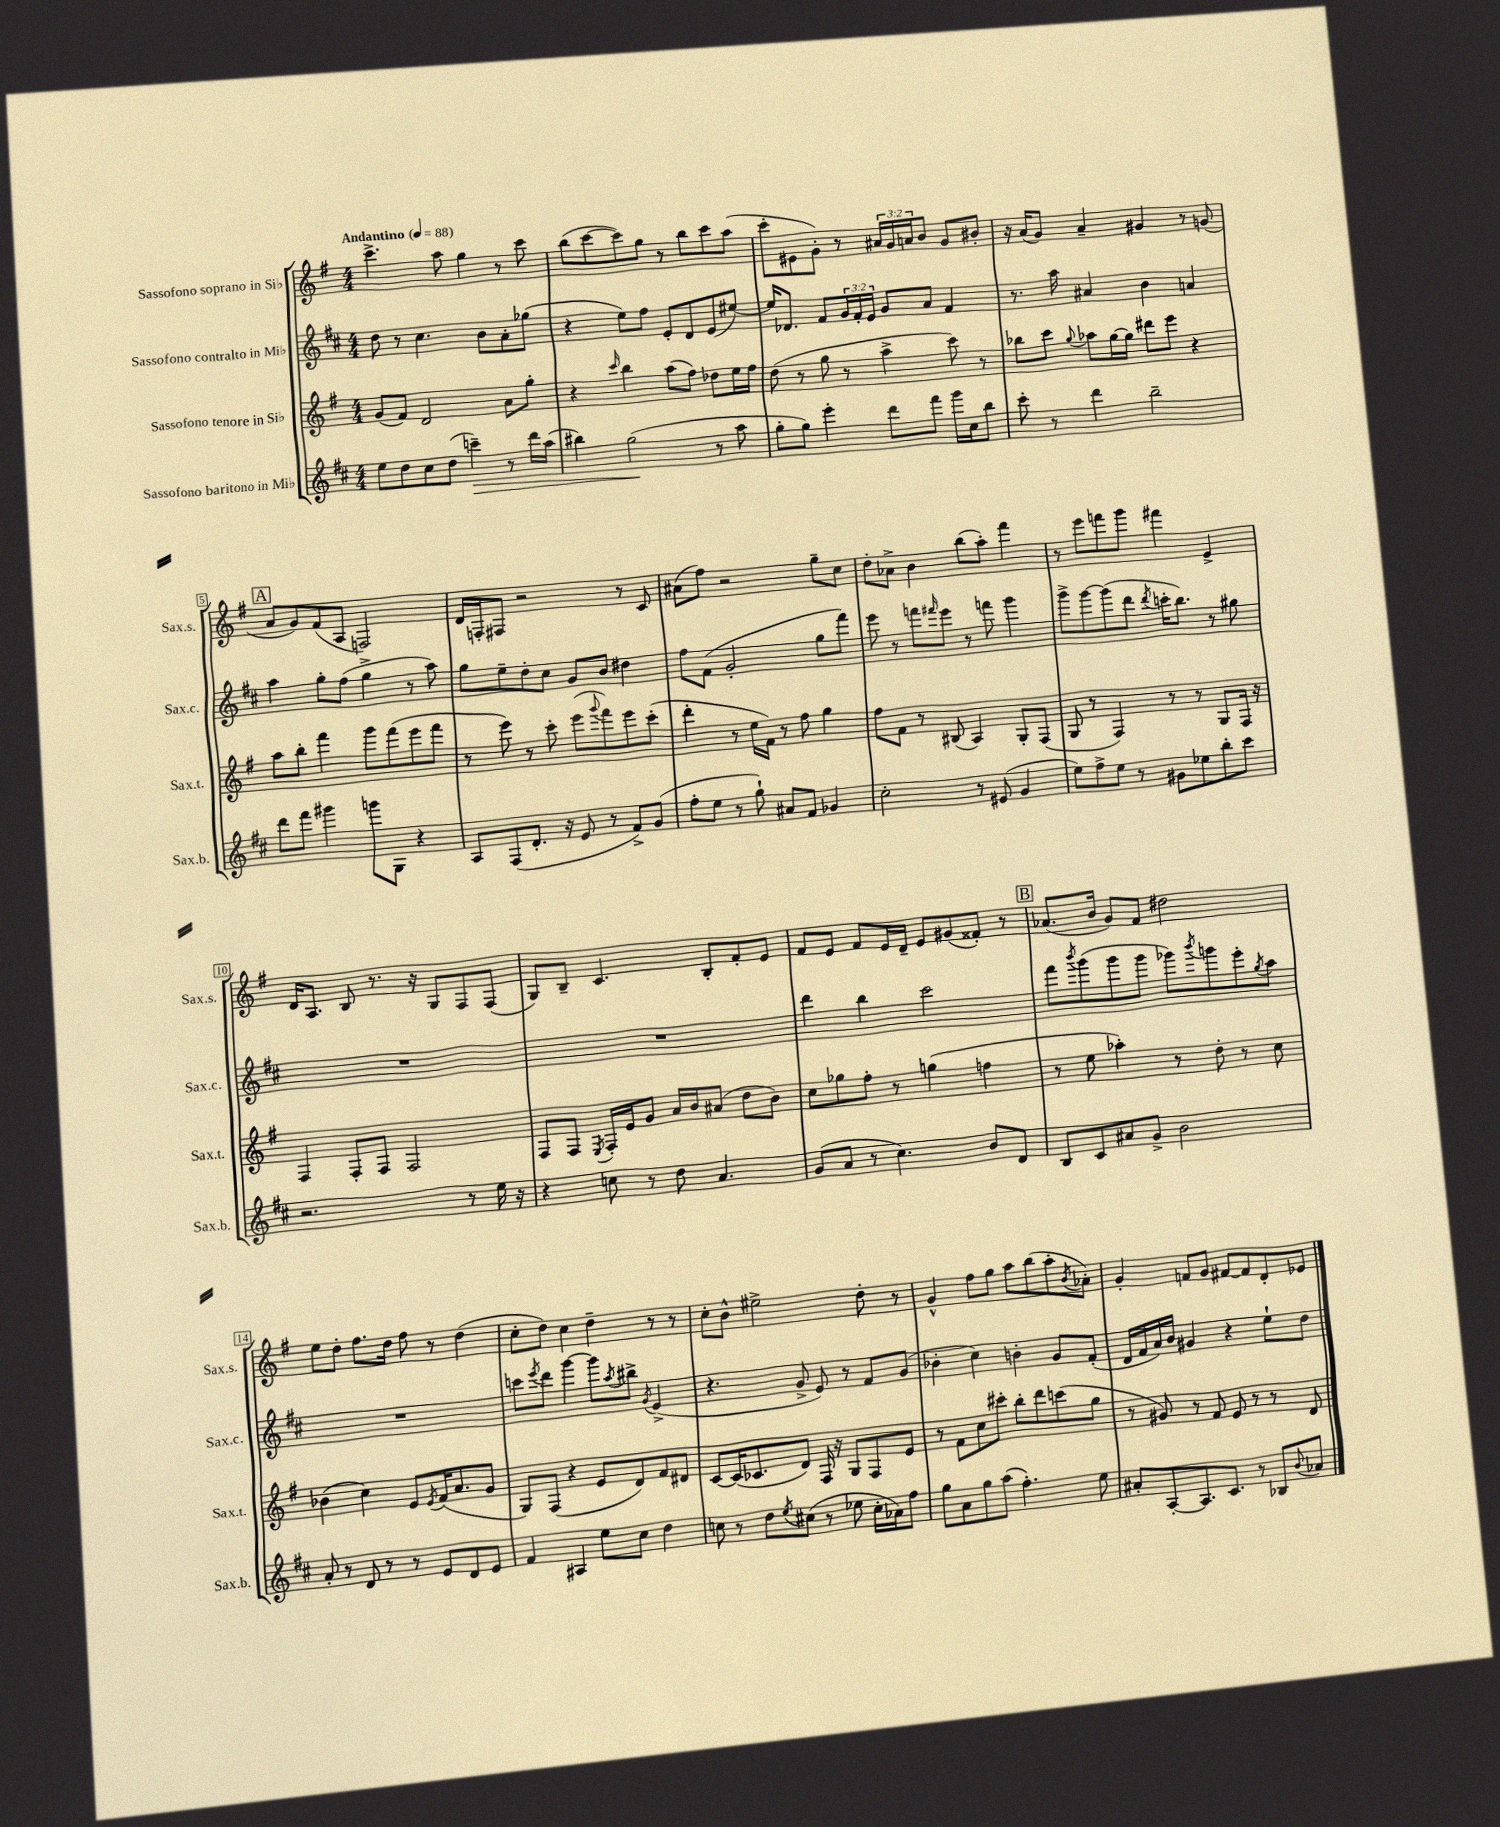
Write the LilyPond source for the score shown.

<<
\new StaffGroup <<
\new Staff = "s0" \with { instrumentName = "Sassofono soprano in Sib" shortInstrumentName = "Sax.s." } {
    \clef treble \key g \major \numericTimeSignature \time 4/4 \override Staff.TupletNumber.text = #tuplet-number::calc-fraction-text \tempo "Andantino" 4 = 88
    c'''4.-> a''8 g''4 r8 c'''8 |
    b''8( c'''8~ c'''8) g''8 r8 b''8 c'''8 a''8( |
    c'''8-. eis'8 g'8-.) r8 \tuplet 3/2 { ais'16 g'16 a'16 } b'8 g'8 bis'8-. |
    r16 a'16( g'8) a'4-- gis'4 r8 g'8( |
    \mark \markup { \box "A" } a'8 g'8) fis'8( a8 f2) |
    d'16 f16-. fis8 r2 r8 c'8 |
    ais'8( fis''8) r2 g''8-- c''8 |
    d''8-. aes'8-> b'4 b''8( a''8-.) fis'''4 |
    r8 e'''8 f'''8 g'''8 fis'''4 e'4-> |
    d'16 a8. b8 r8. r16 g8 fis8 fis8( |
    g8) b8-- c'4. b8-. fis'8-. e'8 |
    fis'8 e'8 fis'8 e'16 d'16-- e'8 gis'8( fisis'8-.) r8 |
    \mark \markup { \box "B" } aes'8.( b'16 g'8) fis'8 dis''2 |
    e''8 d''8-. fis''8. d''16 fis''8 r8 d''4( |
    c''8-. d''8) c''4 d''4-- r8 r8 |
    c''8-. b'8-^ eis''2-> d''8-. r8 |
    g'4-^ fis''8 g''8 a''8 b''8( a''8-. \acciaccatura { b'8 } aes'8-.) |
    g'4-. f'8 g'8 fis'8~ fis'8 d'8-. ees'8 \bar "|." |
}
\new Staff = "s1" \with { instrumentName = "Sassofono contralto in Mib" shortInstrumentName = "Sax.c." } {
    \clef treble \key d \major \numericTimeSignature \time 4/4 \override Staff.TupletNumber.text = #tuplet-number::calc-fraction-text
    d''8 r8 cis''4. b'8 a'8-. ges''8( |
    r4 e''8) fis''8 e'8-. d'8 e'8( eis''8~) |
    eis''16 des'8. fis'8 \tuplet 3/2 { g'16 fis'16-. e'16 } g'8 a'8 fis'4 |
    r8. a''16 ais'4 b'4 a'4 |
    \mark \markup { \box "A" } a''4 g''8-. fis''8( g''4-> r8 a''8) |
    g''8 e''8-- d''8-. cis''8 g'8 b'8 dis''4 |
    fis''8 fis'8( g'2-. g''8 fis'''8) |
    e'''8 r8 f'''8 \grace { fis'''16 } e'''8 r8 f'''8 g'''4 |
    g'''8-> g'''8~ g'''8( d'''8 \acciaccatura { d'''8 } c'''16-. b''8.) r8 gis''8 |
    R1 |
    R1 |
    d'''4 b''4 cis'''2 |
    \mark \markup { \box "B" } fis'''8 \acciaccatura { b'''8 } g'''8( g'''8 g'''8 ges'''8) \acciaccatura { b'''8 } g'''8 e'''8-. \acciaccatura { g''8 } a''8 |
    R1 |
    c'''8 \acciaccatura { e'''8 } d'''8 g'''4~ g'''8 \acciaccatura { a''8 } bis''8-> \acciaccatura { g'8 } e'4->( |
    r4. g'8-> e'8) r8 fis'8 g'8( |
    bes'4-. cis''4) b'4-. g'8 fis'8-.( |
    d'16 fis'16 a'16) b'16 gis'4 r4 e''8-! d''8 \bar "|." |
}
\new Staff = "s2" \with { instrumentName = "Sassofono tenore in Sib" shortInstrumentName = "Sax.t." } {
    \clef treble \key g \major \numericTimeSignature \time 4/4
    g'8( fis'8) d'2 a'8 g''8-. |
    r4 \grace { c'''16 } b''4 a''8( fis''8) des''8 e''16 fis''16 |
    d''8( r8 g''8 r8 a''4-> c'''8) r8 |
    bes''8 c'''8 \appoggiatura { g''8 } aes''8 g''16~ g''16 dis'''8 e'''8 r4 |
    \mark \markup { \box "A" } a''8 b''8-. fis'''4 g'''8 fis'''8( e'''8 fis'''8 |
    r8 e'''8) r8 c'''8-. e'''8( \appoggiatura { g'''8 } fis'''8) e'''8 c'''8-.( |
    d'''4-. r8 e''16 fis'16) r8 fis''8 g''4 |
    fis''8 fis'8 r8 bis8( a4) g8-. fis8( |
    g8 r8 fis4) r8 r8 g8 fis16 r16 |
    fis4 fis8-. fis8 fis2 |
    fis8 fis8 \acciaccatura { e8 } fis16-. e'16 g'8 a'16 b'16 ais'8( d''8 b'8) |
    c''8 ges''8 fis''8-. r8 g''4( f''4 |
    \mark \markup { \box "B" } r8 e''8 aes''4-.) r8 d''8-. r8 c''8 |
    bes'4( c''4) e'8 \acciaccatura { e'8 } fis'16( a'8. g'8 |
    g8) fis8( r4 e'8 d'8) fis'8 dis'8 |
    c'8~ c'16( ces'8. d'8) fis16 r16 g8 fis8 e'8 |
    r8 fis'8 c''8 cis'''8-. b''8-. d'''8 c'''8( g''8 |
    r8 gis'8) r8 fis'8 e'8 r8 r8 d'8 \bar "|." |
}
\new Staff = "s3" \with { instrumentName = "Sassofono baritono in Mib" shortInstrumentName = "Sax.b." } {
    \clef treble \key d \major \numericTimeSignature \time 4/4
    e''8 d''8 cis''8 d''8( c'''4--\>) r8 d'''16 a''16( |
    bis''4) g''2\!( r8 a''8 |
    g''8-. g''8) e'''4-. d'''8 fis'''8 g'''16 cis''16 b''8 |
    cis'''8-. r8 d'''4 b''2-- |
    \mark \markup { \box "A" } d'''8 fis'''8 gis'''4 g'''8 g8 r4 |
    a8 fis8( d'8.-. r16 e'8 r8 fis'8->) g'8( |
    fis''8-. e''8 r8 g''8-!) ais'8 fis'8 ges'4 |
    cis''2-. r8 eis'8( g'4 |
    e''8) fis''8-> e''8 r8 gis'8 ees''8 b''8-. cis'''8 |
    r2. r8 e''16 r16 |
    r4 c''8 r8 d''8 a'4. |
    g'8( a'8 r8 cis''4.) b'8 d'8 |
    \mark \markup { \box "B" } b8 cis'8 ais'8 g'8-> b'2 |
    a'8-. r8 d'8 r8 r8 e'8 d'8 e'8 |
    fis'4 ais4 e''8 cis''8 d''4 |
    c''8 r8 d''8 \acciaccatura { e''8 } cis''8( r8 ees''8 cis''16-. aes'16) fis''8 |
    g''8 a'8 g''8 a''8( fis''4.-.) e''8 |
    ais'8-. a8~-. a8. cis'8. r8 bes8 \appoggiatura { b'8 } aes'8 \bar "|." |
}
>>
>>
\layout { \context { \Score \override BarNumber.stencil = #(make-stencil-boxer 0.1 0.3 ly:text-interface::print) } }
